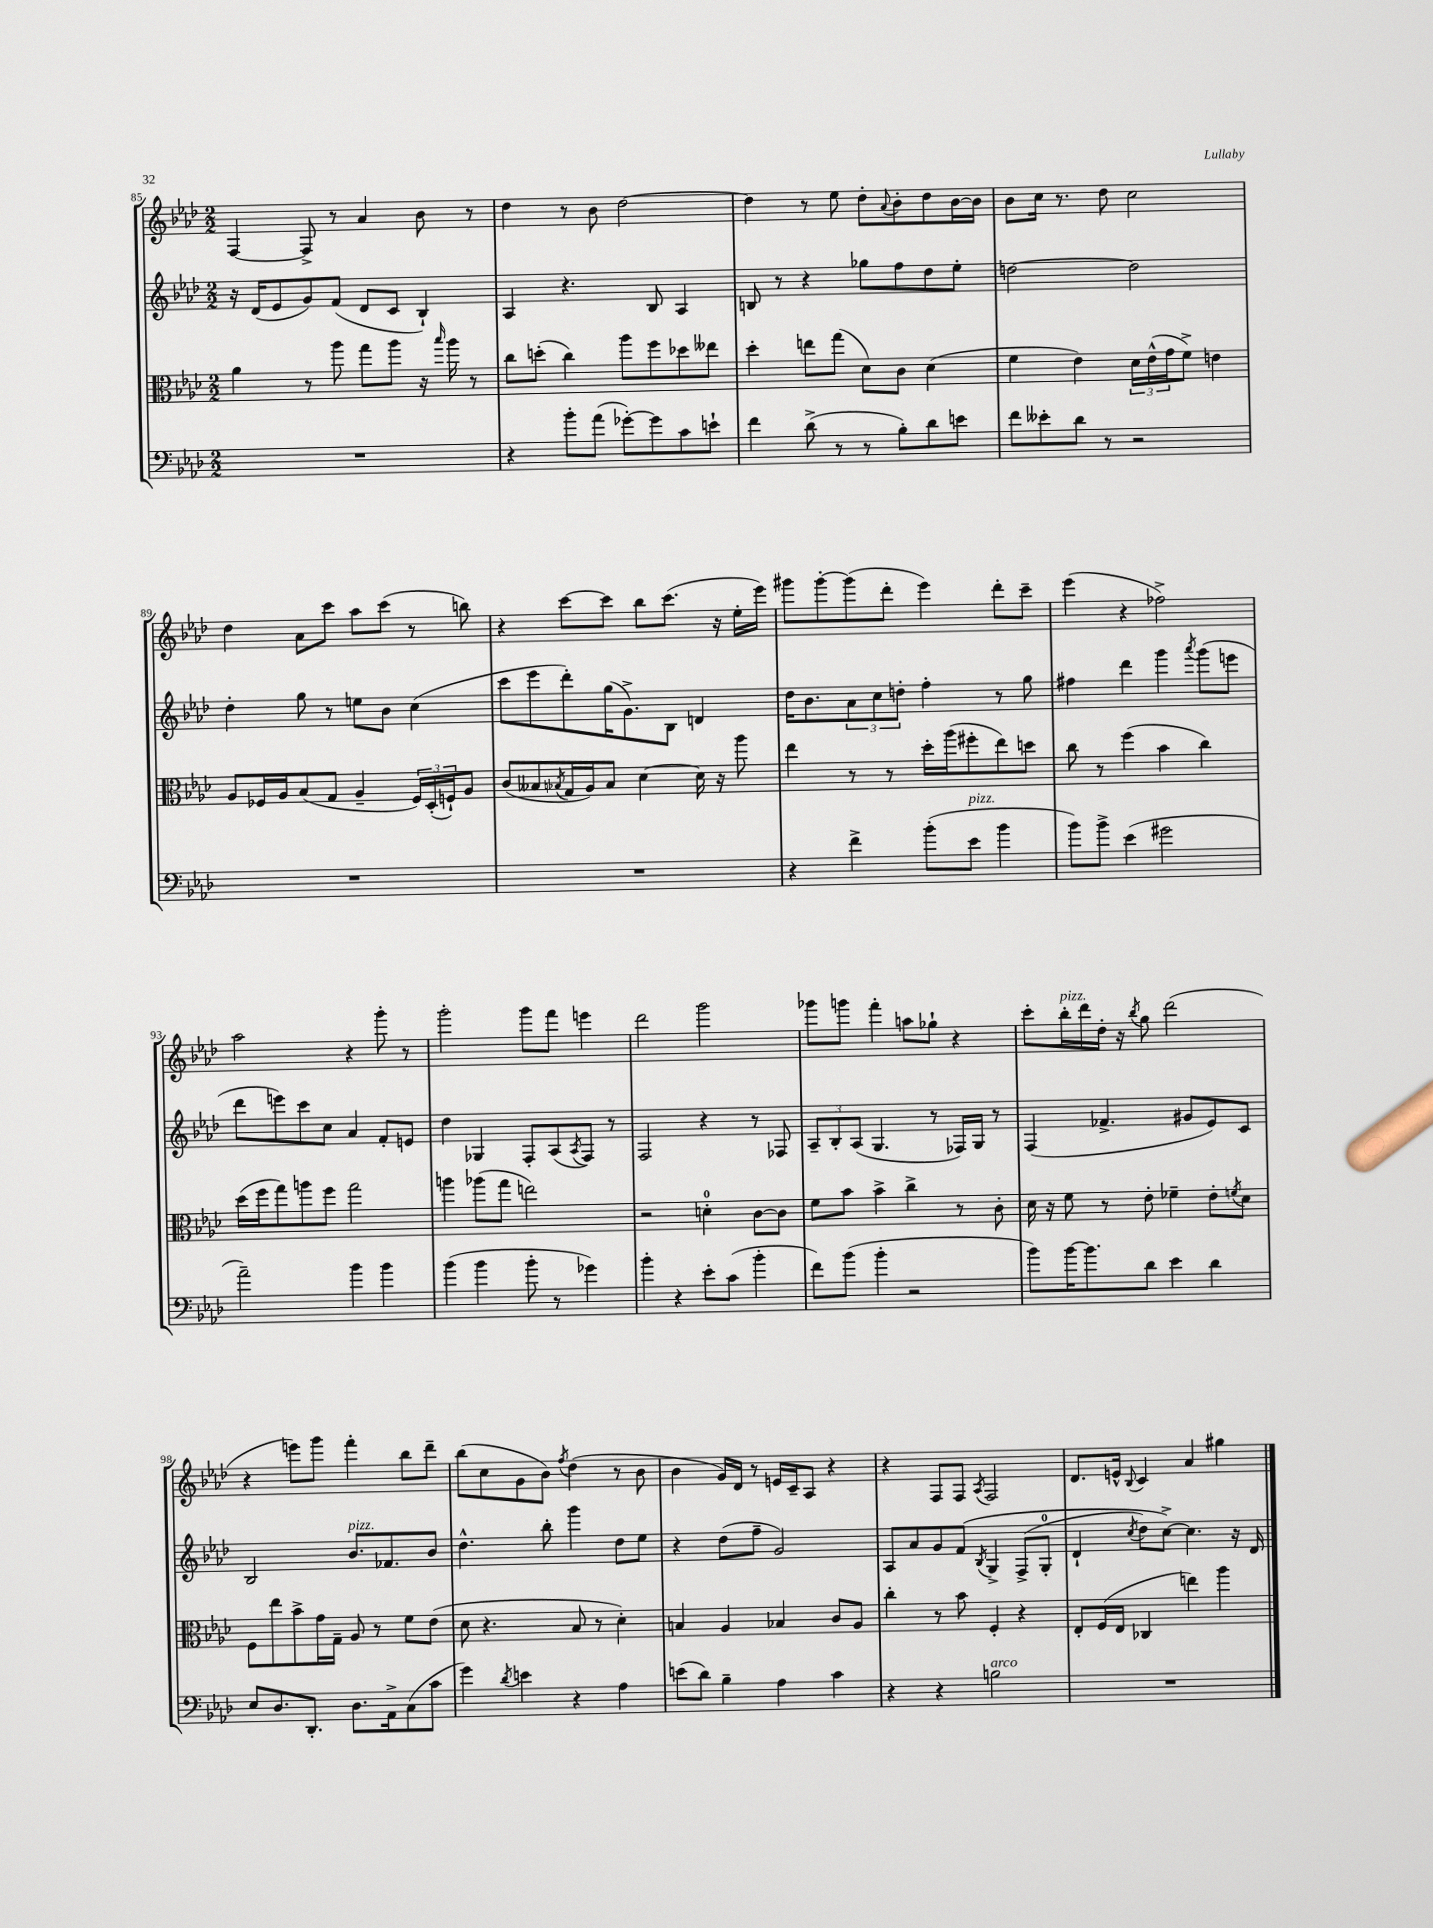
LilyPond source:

<<
\new StaffGroup <<
\new Staff = "s0" {
    \clef treble \key aes \major \numericTimeSignature \time 2/2
    f4~ f8-> r8 aes'4 bes'8 r8 |
    des''4 r8 bes'8 des''2~ |
    des''4 r8 ees''8 des''8-. \appoggiatura { aes'8 } bes'8-. des''8 bes'16~ bes'16 |
    bes'8 c''16 r8. des''8 c''2 |
    des''4 aes'8 c'''8 aes''8 c'''8( r8 b''8) |
    r4 c'''8~ c'''8 bes''8 c'''8.( r16 ees''16-. ees'''16) |
    gis'''8 gis'''8~-. gis'''8( des'''8-. ees'''4) des'''8-. c'''8-- |
    ees'''4( r4 fes''2->) |
    aes''2 r4 g'''8-. r8 |
    g'''2-. g'''8 f'''8 e'''4 |
    des'''2 g'''2 |
    ges'''8 g'''8 f'''4-. a''8 ges''8-! r4 |
    c'''8-. bes''16-.^\markup { \italic "pizz." } des'''16 des''16-. r16 \acciaccatura { bes''8 } g''8 des'''2( |
    r4 e'''8) g'''8 f'''4-. bes''8 des'''8-- |
    bes''8( c''8 g'8 bes'8) \acciaccatura { f''8 } des''4( r8 bes'8 |
    bes'4 g'16) des'16 r8 e'16 c'16-- aes8 r4 |
    r4 f8 f8 \acciaccatura { aes8 } f2 |
    des'8. e'16-^ \appoggiatura { bes8 } c'4 aes'4 gis''4 \bar "|." |
}
\new Staff = "s1" {
    \clef treble \key aes \major \numericTimeSignature \time 2/2
    r16 des'16( ees'8 g'8) f'8( des'8 c'8 bes4-!) |
    aes4 r4. bes8 aes4 |
    b8 r8 r4 ges''8 f''8 des''8 ees''8-. |
    d''2~ d''2 |
    des''4-. g''8 r8 e''8 bes'8 c''4( |
    c'''8 ees'''8 des'''8-.) g''16( g'8.->) bes8 d'4 |
    des''16 bes'8. \tuplet 3/2 { aes'8 c''8 d''8-. } f''4-. r8 g''8 |
    fis''4 des'''4 g'''4 \acciaccatura { aes'''8 } g'''8( e'''8 |
    des'''8 e'''8) c'''8 c''8 aes'4 f'8-. e'8 |
    des''4 ges4 f8-. aes8( \acciaccatura { aes8 } f8) r8 |
    f2 r4 r8 fes8 |
    \tuplet 3/2 { aes8-- bes8-. aes8( } g4. r8 fes16) g16 r8 |
    f4( fes'4.-> gis'8 ees'8) c'8 |
    bes2 bes'8.^\markup { \italic "pizz." } fes'8. bes'8 |
    des''4.-^ bes''8-. g'''4 des''8 ees''8 |
    r4 des''8( f''8-- g'2) |
    aes8 aes'8 g'8 f'8\( \acciaccatura { bes8 } g4-> f8->( g8-0-. |
    des'4-! \acciaccatura { c''8 } des''8) c''8~->\) c''4. r16 des'16 \bar "|." |
}
\new Staff = "s2" {
    \clef alto \key aes \major \numericTimeSignature \time 2/2
    aes'4 r8 aes''8 g''8 aes''8 r16 \grace { bes''16 } aes''16 r8 |
    c''8 d''8-.( c''4) aes''8 f''8 des''8 eeses''8 |
    des''4-. e''8 g''8( des'8) c'8 des'4( |
    f'4 ees'4) \tuplet 3/2 { des'16 ees'16-^( g'16 } f'8->) e'4 |
    aes8 fes16 aes16 bes8( g8 aes4-- \tuplet 3/2 { fes16) des16-.( f16-!) } aes8 |
    c'8( beses8 \acciaccatura { bes8 } g16 aes16) bes8 des'4~ des'16 r16 aes''8 |
    ees''4 r8 r8 des''16-. aes''16( fis''8-. ees''8) d''8 |
    c''8 r8 f''4( bes'4 c''4) |
    des''16( f''16 g''8) a''8 f''8 g''2 |
    a''4 aes''8( g''8 e''2) |
    r2 d'4-0-. c'8~ c'8 |
    f'8 bes'8 bes'4-> c''4-> r8 c'8-. |
    des'16 r16 f'8 r8 ees'8-. fes'4-- ees'8-. \acciaccatura { f'8 } des'8 |
    f8 ees''8 bes'8-> g'16 g16-- aes8 r8 f'8 ees'8( |
    des'8 r4. bes8 r8 des'4-.) |
    b4 aes4 bes4 c'8 aes8 |
    c''4-. r8 bes'8 f4-. r4 |
    ees8-. f16( ees16 ces4 e''4) aes''4 \bar "|." |
}
\new Staff = "s3" {
    \clef bass \key aes \major \numericTimeSignature \time 2/2
    R1 |
    r4 bes'8-. aes'8( ges'8~-.) ges'8 c'8 e'8-! |
    f'4 des'8->( r8 r8 bes8-.) des'8 e'8 |
    f'8 eeses'8-. des'8 r8 r2 |
    R1 |
    R1 |
    r4 f'4-> bes'8-.( ees'8^\markup { \italic "pizz." } bes'4 |
    bes'8) bes'8-> ees'4( gis'2 |
    aes'2--) bes'4 bes'4 |
    bes'4( bes'4 bes'8-. r8 ges'4) |
    bes'4-. r4 ees'8-. c'8( bes'4-. |
    f'8) bes'8( bes'4-. r2 |
    bes'8) bes'16~ bes'8. des'8 ees'4 des'4 |
    ees8 des8. des,8.-. des8. aes,16-> c8( c'8 |
    g'4) \acciaccatura { des'8 } e'4 r4 aes4 |
    e'8( des'8) bes4-- aes4 c'4 |
    r4 r4 b2^\markup { \italic "arco" } |
    R1 \bar "|." |
}
>>
>>
\layout { \context { \Score currentBarNumber = #85 } }
